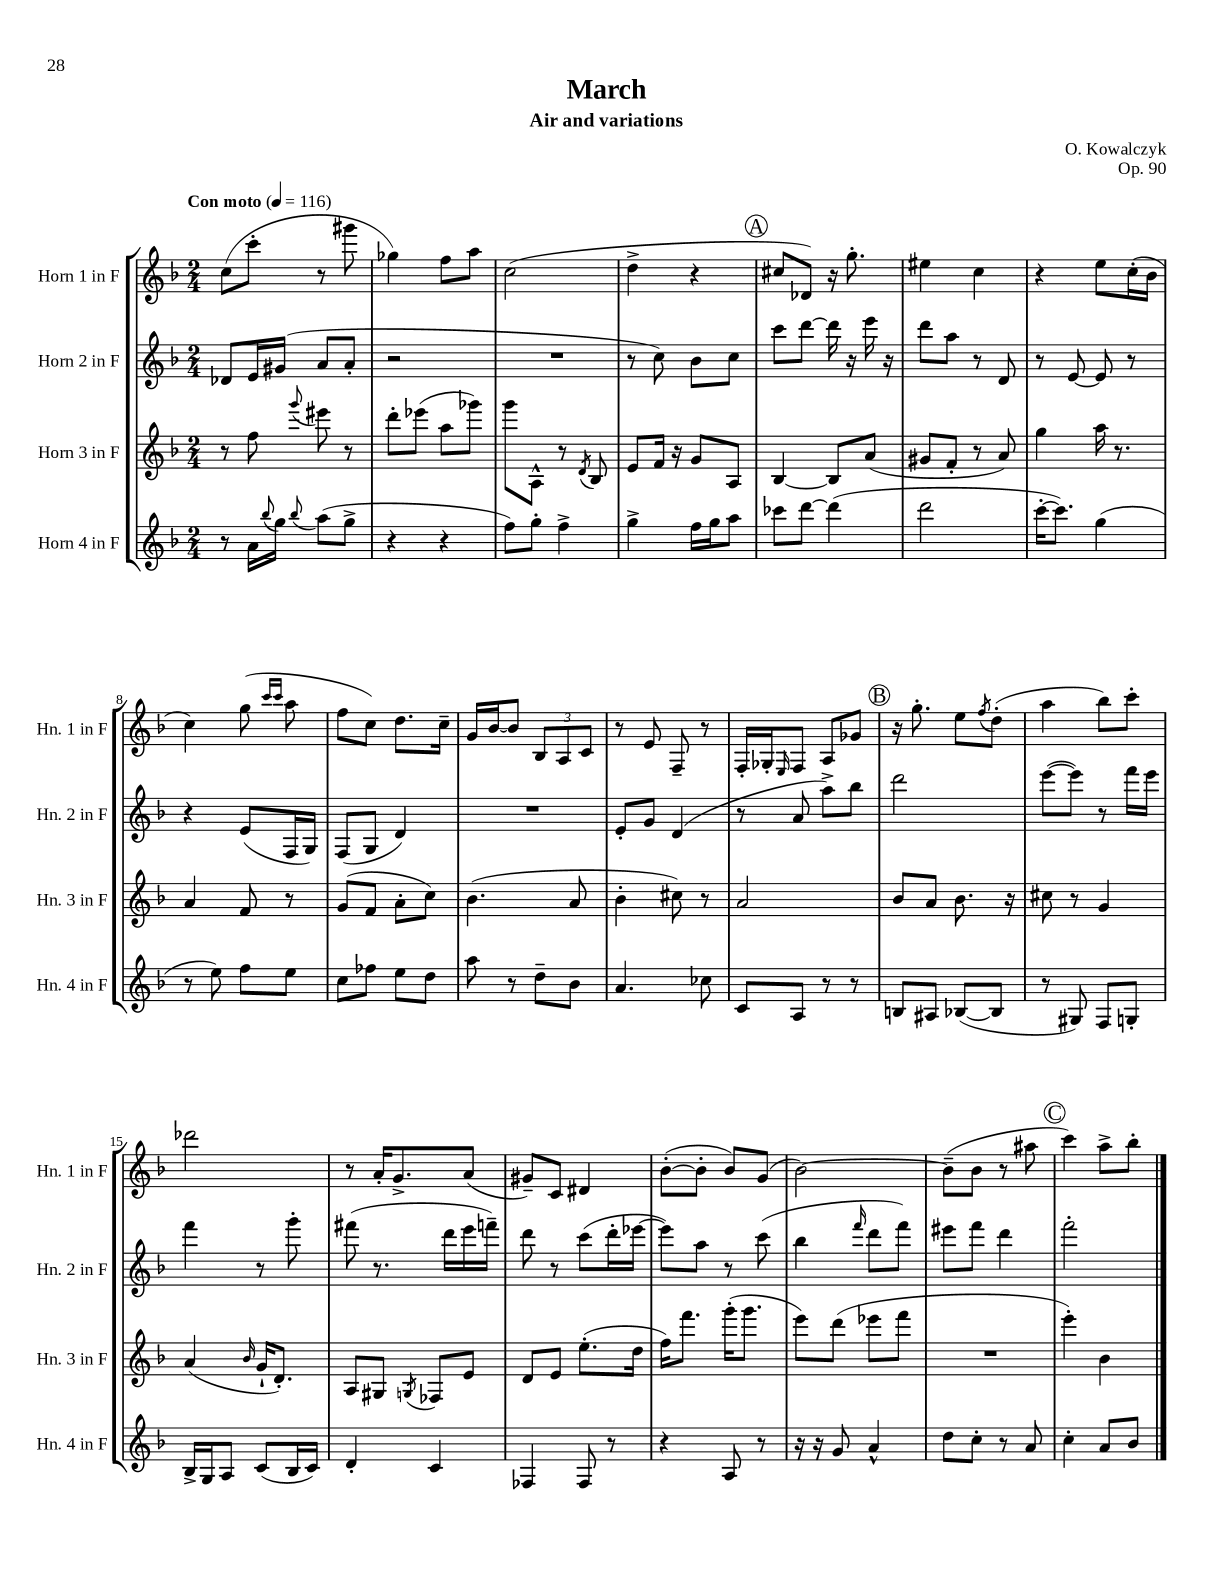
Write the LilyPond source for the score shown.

\header { title = "March" composer = "O. Kowalczyk" subtitle = "Air and variations" opus = "Op. 90" }
<<
\new StaffGroup <<
\new Staff = "s0" \with { instrumentName = "Horn 1 in F" shortInstrumentName = "Hn. 1 in F" } {
    \clef treble \key f \major \numericTimeSignature \time 2/4 \tempo "Con moto" 4 = 116
    c''8( c'''8-. r8 gis'''8 |
    ges''4) f''8 a''8 |
    c''2( |
    d''4-> r4 |
    \mark \markup { \circle "A" } cis''8 des'8) r16 g''8.-. |
    eis''4 c''4 |
    r4 e''8 c''16-.( bes'16 |
    c''4) g''8( \grace { c'''16 c'''16 } a''8 |
    f''8 c''8) d''8. c''16-- |
    g'16 bes'16~ bes'8 \tuplet 3/2 { bes8 a8 c'8 } |
    r8 e'8 f8-- r8 |
    f16-. ges16-. \grace { e16 } f8 a8 ges'8 |
    \mark \markup { \circle "B" } r16 g''8.-. e''8 \acciaccatura { f''8 } d''8-.( |
    a''4 bes''8) c'''8-. |
    des'''2 |
    r8 a'16-. g'8.-> a'8( |
    gis'8--) c'8 dis'4 |
    bes'8~-.( bes'8-. bes'8) g'8( |
    bes'2~) |
    bes'8--( bes'8 r8 ais''8 |
    \mark \markup { \circle "C" } c'''4) a''8-> bes''8-. \bar "|." |
}
\new Staff = "s1" \with { instrumentName = "Horn 2 in F" shortInstrumentName = "Hn. 2 in F" } {
    \clef treble \key f \major \numericTimeSignature \time 2/4
    des'8 e'16 gis'16( a'8 a'8-. |
    r2 |
    R2 |
    r8 c''8) bes'8 c''8 |
    \mark \markup { \circle "A" } c'''8 d'''8~ d'''16 r16 e'''16 r16 |
    d'''8 a''8 r8 d'8 |
    r8 e'8~ e'8 r8 |
    r4 e'8( f16 g16) |
    f8( g8 d'4) |
    R2 |
    e'8-. g'8 d'4( |
    r8 a'8 a''8->) bes''8 |
    \mark \markup { \circle "B" } d'''2 |
    e'''8~( e'''8) r8 f'''16 e'''16 |
    f'''4 r8 g'''8-. |
    fis'''8( r8. d'''16 e'''16 f'''16--) |
    d'''8 r8 c'''8( d'''16-. ees'''16~ |
    ees'''8) a''8 r8 c'''8( |
    bes''4 \grace { f'''16 } d'''8 f'''8) |
    eis'''8 f'''8 d'''4 |
    \mark \markup { \circle "C" } f'''2-. \bar "|." |
}
\new Staff = "s2" \with { instrumentName = "Horn 3 in F" shortInstrumentName = "Hn. 3 in F" } {
    \clef treble \key f \major \numericTimeSignature \time 2/4
    r8 f''8 \appoggiatura { g'''8 } eis'''8 r8 |
    d'''8-. ees'''8( a''8 ges'''8) |
    g'''8 a8-^ r8 \acciaccatura { d'8 } bes8 |
    e'8 f'16 r16 g'8 a8 |
    \mark \markup { \circle "A" } bes4~ bes8 a'8( |
    gis'8 f'8-. r8 a'8) |
    g''4 a''16 r8. |
    a'4 f'8 r8 |
    g'8( f'8 a'8-. c''8) |
    bes'4.( a'8 |
    bes'4-. cis''8) r8 |
    a'2 |
    \mark \markup { \circle "B" } bes'8 a'8 bes'8. r16 |
    cis''8 r8 g'4 |
    a'4( \grace { bes'16 } g'16-! d'8.-.) |
    a8 gis8 \acciaccatura { g8 } fes8 e'8 |
    d'8 e'8 e''8.-.( d''16 |
    f''16) f'''8. g'''16-.( g'''8. |
    e'''8) d'''8( ees'''8 f'''8 |
    R2 |
    \mark \markup { \circle "C" } e'''4-.) bes'4 \bar "|." |
}
\new Staff = "s3" \with { instrumentName = "Horn 4 in F" shortInstrumentName = "Hn. 4 in F" } {
    \clef treble \key f \major \numericTimeSignature \time 2/4
    r8 a'16 \appoggiatura { bes''8 } g''16 \appoggiatura { bes''8 } a''8( g''8-> |
    r4 r4 |
    f''8) g''8-. f''4-> |
    g''4-> f''16 g''16 a''8 |
    \mark \markup { \circle "A" } ces'''8 d'''8~ d'''4( |
    d'''2 |
    c'''16~-. c'''8.) g''4( |
    r8 e''8) f''8 e''8 |
    c''8 fes''8 e''8 d''8 |
    a''8 r8 d''8-- bes'8 |
    a'4. ces''8 |
    c'8 a8 r8 r8 |
    \mark \markup { \circle "B" } b8 ais8 bes8~( bes8 |
    r8 gis8) f8 g8-. |
    bes16-> g16 a8 c'8( bes16 c'16) |
    d'4-. c'4 |
    fes4 fes8 r8 |
    r4 a8 r8 |
    r16 r16 g'8 a'4-^ |
    d''8 c''8-. r8 a'8 |
    \mark \markup { \circle "C" } c''4-. a'8 bes'8 \bar "|." |
}
>>
>>
